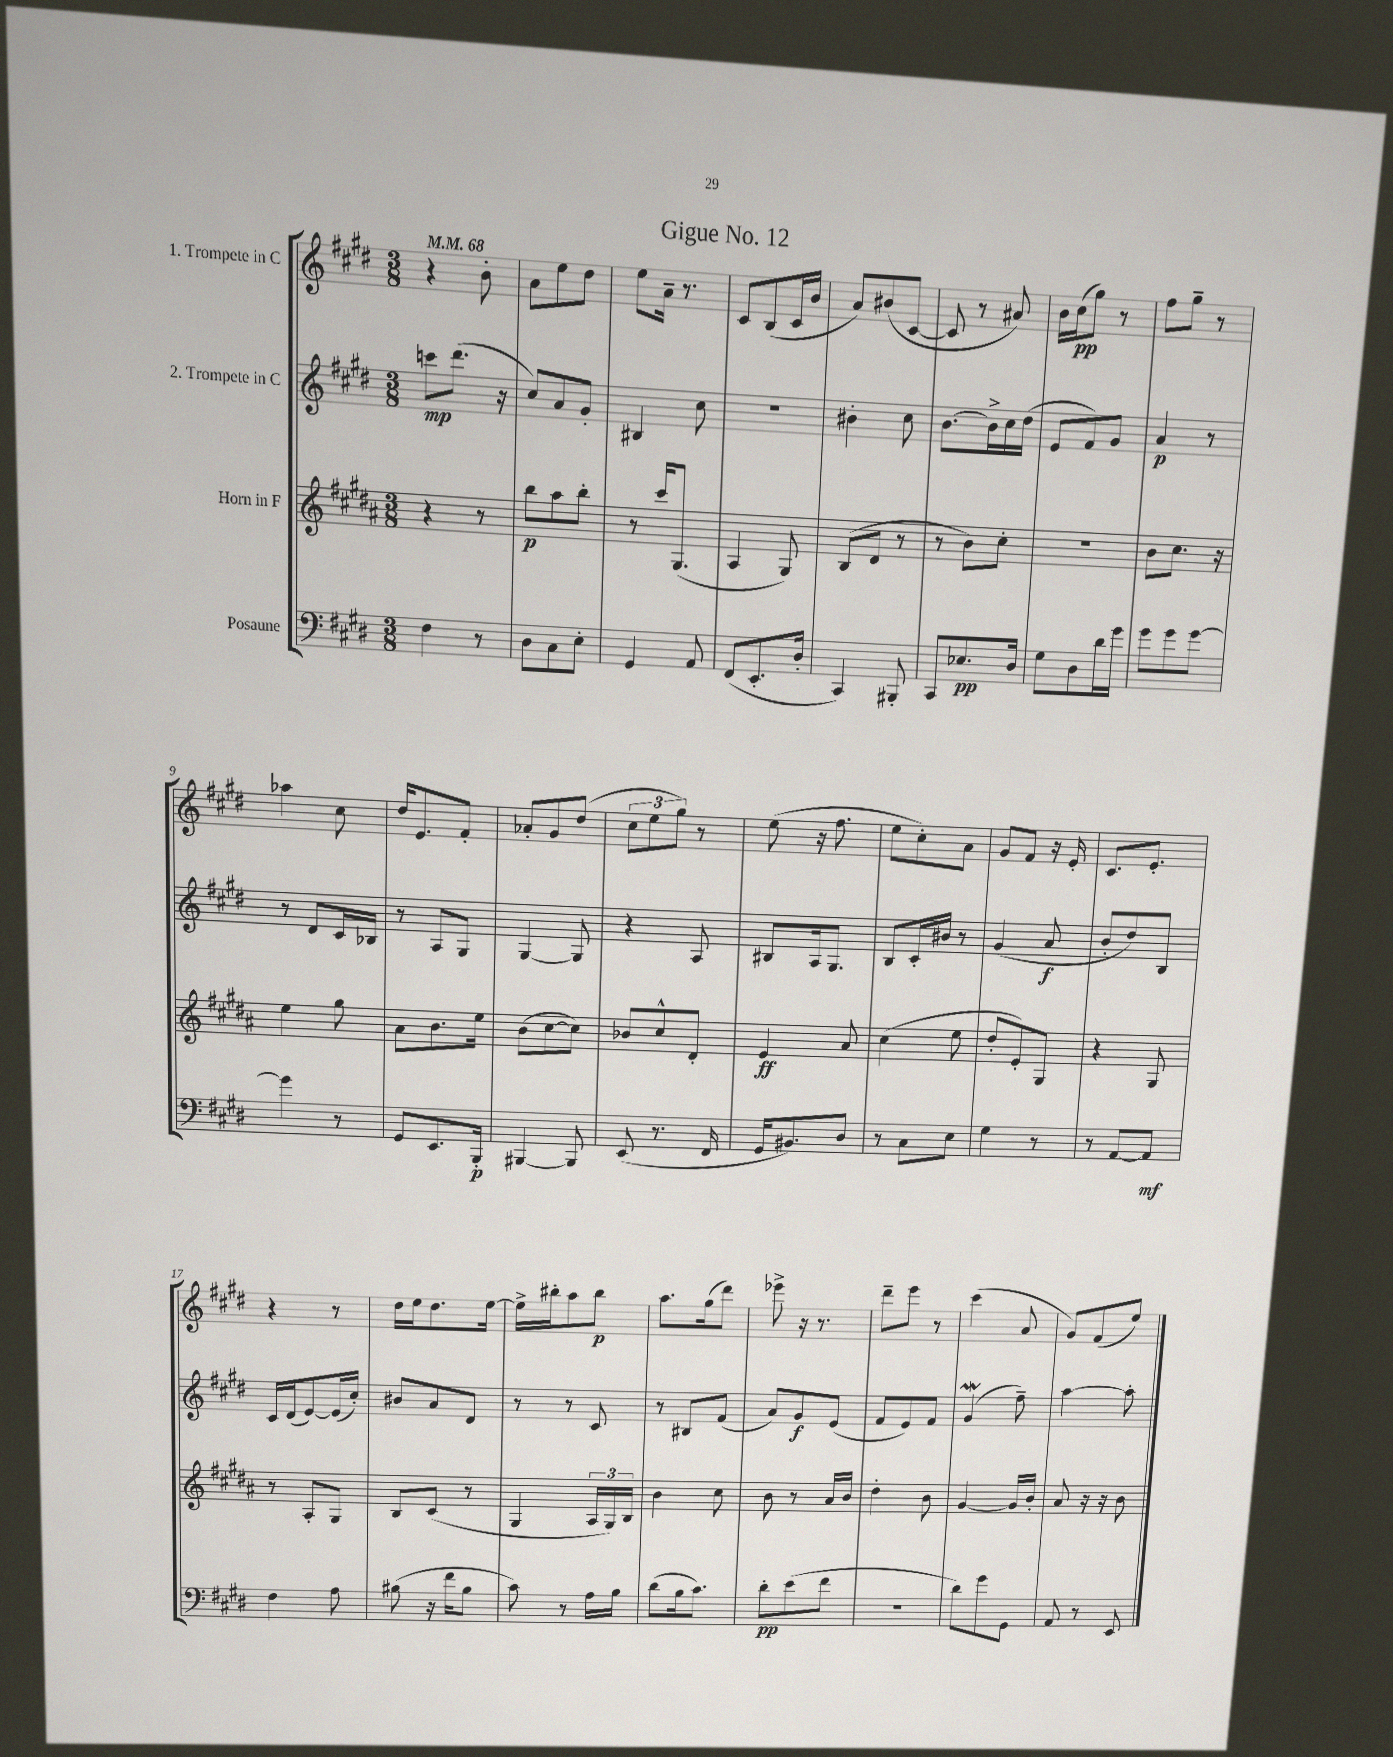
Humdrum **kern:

**kern	**kern	**kern	**kern
*staff4	*staff3	*staff2	*staff1
*clefF4	*clefG2	*clefG2	*clefG2
*k[f#c#g#d#]	*k[f#c#g#d#a#]	*k[f#c#g#d#]	*k[f#c#g#d#]
*M3/8	*M3/8	*M3/8	*M3/8
*MM68	*MM68	*MM68	*MM68
4F#\	4r	8ccc\L	4r
.	.	(8.ddd#\J	.
8r	8r	.	8b'\
.	.	16r	.
=	=	=	=
8D#\L	8bb\L	8cc#/L)	8a\L
8C#\	8aa#\	8a/	8ee\
8E'\J	8bb'\J	8g#'/J	8dd#\J
=	=	=	=
4GG#/	8r	4B#/	8ee\L
.	16ccc#/LK	.	16a~\Jk
.	(8.G#/J	.	8.r
8AA/	.	8cc#\	.
=	=	=	=
(8FF#/L	4A#/	4.r	8c#/L
8.EE'/	.	.	(8B/
.	8G#/)	.	16c#/L
16D#'/Jk	.	.	16b/JJ
=	=	=	=
4CC#/)	(8B/L	4b#'\	8a/L)
.	8d#/J	.	(8b#/
8BBB#'/	8r	8cc#\	[8c#/J
=	=	=	=
8CC#/L	8r	[8.b\L	8c#/]
8.E-/	8b\L)	.	8r
.	.	16b^\]L	.
.	8cc#'\J	16cc#\	8a#/)
16D#/Jk	.	(16dd#\JJ	.
=	=	=	=
8G#\L	4.r	8e/L	16b\LL
.	.	.	(16cc#\J
8D#\	.	8f#/)	8gg#\J)
16d#\L	.	8g#/J	8r
16g#\JJ	.	.	.
=	=	=	=
8g#\L	8b\L	4a/	8ff#\L
8g#\	8.cc#\J	.	8gg#~\J
[8g#\J	.	8r	8r
.	16r	.	.
=	=	=	=
4g#\]	4ee\	8r	4aa-\
.	.	8d#/L	.
8r	8gg#\	16c#/L	8cc#\
.	.	16B-/JJ	.
=	=	=	=
8GG#/L	8a#\L	8r	16dd#/LK
.	.	.	8.e/
8.EE/	8.b\	8A/L	.
.	.	8G#/J	8f#'/J
16BBB'/Jk	16ee\Jk	.	.
=	=	=	=
[4BBB#/	(8b\L	[4G#/	8a-'/L
.	[8cc#\	.	8g#/
8BBB#/]	8cc#\]J)	8G#/]	(8dd#/J
=	=	=	=
(8EE/	8b-/L	4r	12cc#\L
.	.	.	12ee\
8.r	8cc#^^/	.	.
.	.	.	12gg#\J)
.	8d#'/J	8A/	8r
16FF#/	.	.	.
=	=	=	=
16GG#/LK	4e/	8B#/L	(8ee\
8.BB#/)	.	.	.
.	.	16A/k	16r
.	.	8.G#/J	8.ff#\
8D#/J	8a#/	.	.
=	=	=	=
8r	(4cc#\	8B/L	8ee\L
8C#\L	.	16c#'/L	8cc#'\)
.	.	16b#/JJ	.
8E\J	8ee\	8r	8a\J
=	=	=	=
4G#\	8dd#'/L	(4g#/	8g#/L
.	8e'/)	.	8f#/J
8r	8G#/J	8a/	16r
.	.	.	16e'/
=	=	=	=
8r	4r	8b'/L	8.c#/L
[8AA/L	.	8dd#/)	.
.	.	.	8.e'/J
8AA/]J	8G#/	8B/J	.
=	=	=	=
4F#\	8r	16c#/LL	4r
.	.	(16d#/J	.
.	8A#'/L	[8e/)	.
8A\	8G#/J	(16e/]L	8r
.	.	16cc#'/JJ)	.
=	=	=	=
(8B#\	8B/L	8b#/L	16dd#\LL
.	.	.	16ee\J
16r	(8c#/J	8a/	8.dd#\
16f#\LK	.	.	.
8B#\J	8r	8d#/J	.
.	.	.	[16ee\Jk
=	=	=	=
8c#\)	4G#/	8r	16ee^\]LL
.	.	.	16bb#'\J
8r	.	8r	8aa\
16A\LL	24A#/LL	8c#/	8bb#\J
.	24G#/)	.	.
16B\JJ	.	.	.
.	24B/JJ	.	.
=	=	=	=
(8d#\L	4b\	8r	8.aa\L
16B\k	.	8B#/L	.
8.c#\J)	.	.	(16gg#\k
.	8cc#\	(8f#/J	8ddd#\J)
=	=	=	=
8d#'\L	8b\	8a/L)	8eee-^\
(8e\	8r	8g#/	16r
.	.	.	8.r
8f#\J	16a#/LL	(8e/J	.
.	16b/JJ	.	.
=	=	=	=
4.r	4dd#'\	8f#/L	8ddd#~\L
.	.	8e/)	8eee\J
.	8b\	8f#/J	8r
=	=	=	=
8d#\L)	[4g#/	(4g#/	(4ccc#\
8g#\	.	.	.
8GG#\J	16g#/]LL	8ff#~\)	8a/
.	16b'/JJ	.	.
=	=	=	=
8AA/	8a#/	[4aa\	8g#/L)
8r	16r	.	(8f#/
.	16r	.	.
8EE/	8b\	8aa'\]	8ee/J)
==	==	==	==
*-	*-	*-	*-
